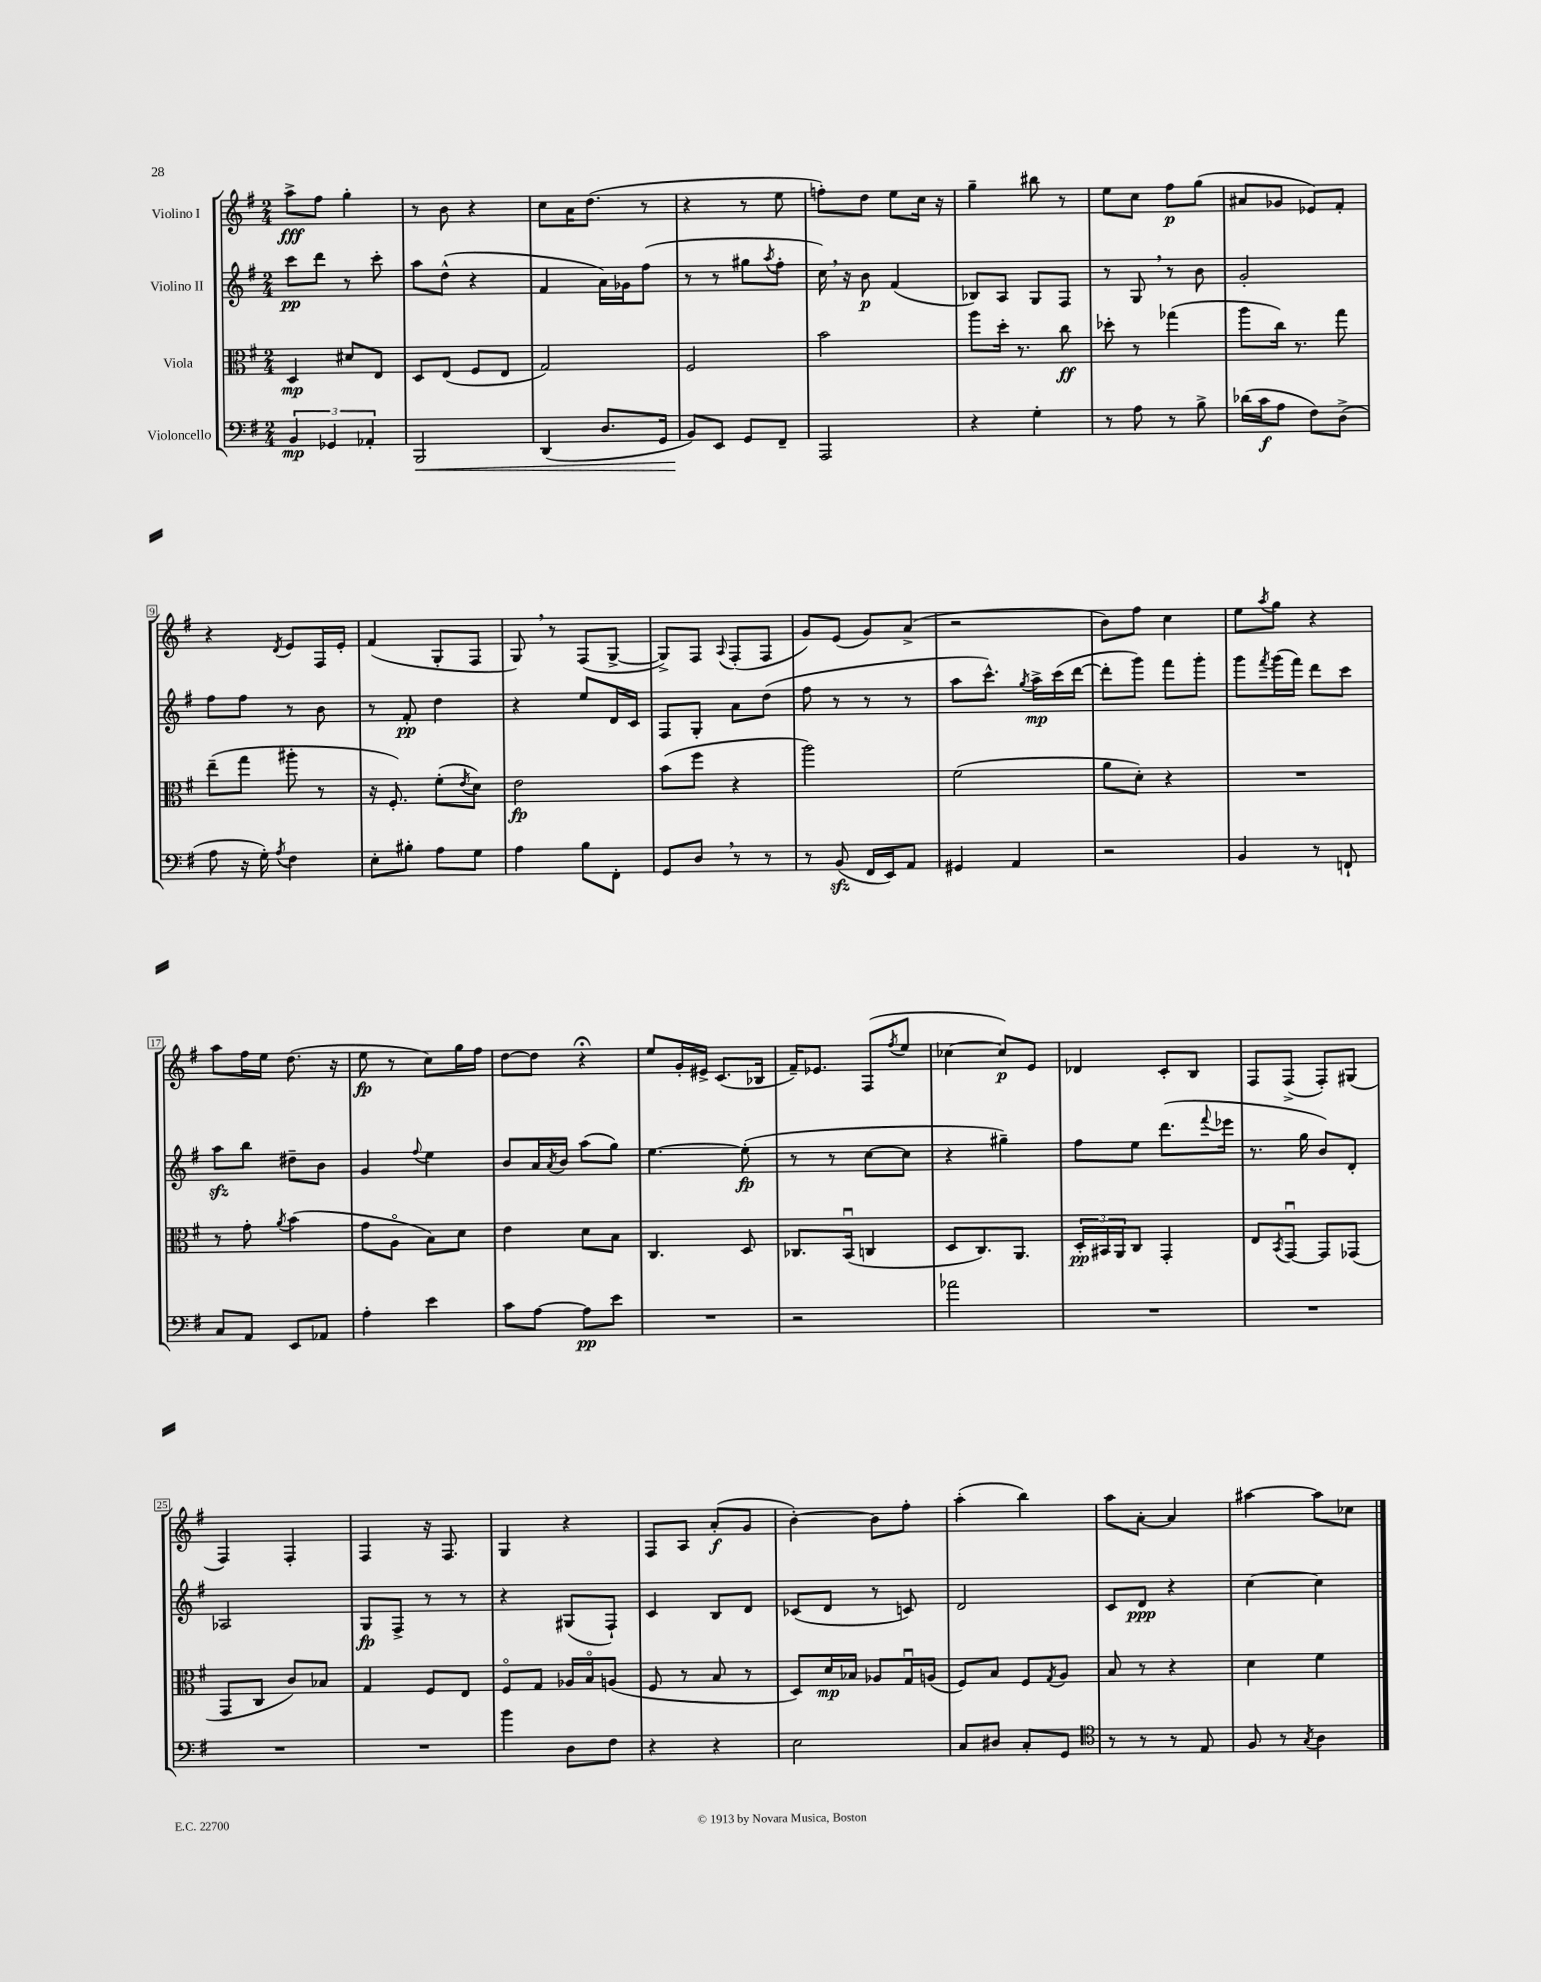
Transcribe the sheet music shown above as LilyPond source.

<<
\new StaffGroup <<
\new Staff = "s0" \with { instrumentName = "Violino I" } {
    \clef treble \key g \major \numericTimeSignature \time 2/4
    a''8->\fff fis''8 g''4-. |
    r8 b'8 r4 |
    c''8 a'16 d''8.( r8 |
    r4 r8 e''8 |
    f''8-.) d''8 e''8 c''16 r16 |
    g''4-- bis''8 r8 |
    e''8 c''8 fis''8\p g''8( |
    ais'8 ges'8 ees'8) fis'8-. |
    r4 \acciaccatura { d'8 } e'8 fis16 e'16-. |
    fis'4( g8-. fis8 |
    g8) \breathe r8 fis8( g8~-> |
    g8->) fis8 \appoggiatura { a8 } fis8-.( fis8 |
    g'8) e'8( g'8) a'8->( |
    r2 |
    b'8) fis''8 c''4 |
    e''8 \acciaccatura { a''8 } g''8 r4 |
    a''8 fis''16 e''16 d''8.( r16 |
    e''8\fp r8 c''8) g''16 fis''16 |
    d''8~ d''8 r4\fermata |
    e''8 g'16-. eis'16-> c'8.( bes16 |
    fis'16--) ees'8. fis8( \acciaccatura { fis''8 } e''8 |
    ces''4~ ces''8\p) e'8 |
    des'4 c'8-. b8 |
    fis8 fis8->( fis8-.) gis8( |
    fis4) fis4-. |
    fis4 r16 fis8. |
    g4 r4 |
    fis8 a8 a'8-.\f( g'8 |
    b'4~-.) b'8 fis''8-. |
    a''4-.( b''4) |
    a''8 a'8~-. a'4 |
    ais''4~ ais''8 ces''8 \bar "|." |
}
\new Staff = "s1" \with { instrumentName = "Violino II" } {
    \clef treble \key g \major \numericTimeSignature \time 2/4
    c'''8\pp d'''8 r8 c'''8-. |
    a''8 d''8-^( r4 |
    fis'4 a'16) ges'16 fis''8( |
    r8 r8 gis''8 \acciaccatura { a''8 } fis''8-. |
    c''16) \breathe r16 b'8\p fis'4( |
    bes8) a8 g8 fis8 |
    r8 g8 \breathe r8 b'8 |
    g'2-. |
    fis''8 fis''8 r8 b'8 |
    r8 fis'8-.\pp d''4 |
    r4 e''8 d'16 c'16 |
    fis8 g8-. a'8 d''8( |
    fis''8 r8 r8 r8 |
    a''8 c'''8.-^) \acciaccatura { g''8 } a''16->\mp c'''16( d'''16~ |
    d'''8-. g'''8) fis'''8 g'''8-. |
    g'''8 \acciaccatura { fis'''8 } g'''16( fis'''16) d'''8 c'''8 |
    a''8\sfz b''8 dis''8-- b'8 |
    g'4 \appoggiatura { fis''8 } e''4 |
    b'8 a'16 \acciaccatura { a'8 } b'16 a''8( g''8) |
    e''4.~ e''8-.\fp( |
    r8 r8 c''8~ c''8 |
    r4 gis''4--) |
    fis''8 e''8 d'''8.( \appoggiatura { fis'''8 } ees'''16 |
    r8. g''16 b'8) d'8-. |
    aes2 |
    g8\fp fis8-> r8 r8 |
    r4 gis8( fis8-!) |
    c'4 b8 d'8 |
    ces'8( d'8 r8 c'8) |
    d'2 |
    c'8 d'8\ppp r4 |
    c''4~ c''4 \bar "|." |
}
\new Staff = "s2" \with { instrumentName = "Viola" } {
    \clef alto \key g \major \numericTimeSignature \time 2/4
    d4\mp dis'8 e8 |
    d8 e8( fis8 e8 |
    g2) |
    fis2 |
    b'2 |
    a''8 d''16-. r8. c''8\ff |
    des''8-. r8 ges''4( |
    a''8 c''16) r8. g''8 |
    e''8--( g''8 ais''8-. r8 |
    r16 fis8.-.) fis'8-.( \acciaccatura { e'8 } d'8) |
    e'2\fp |
    b'8( fis''8 r4 |
    a''2) |
    fis'2( |
    a'8 d'8-.) r4 |
    R2 |
    r8 g'8-. \acciaccatura { a'8 } b'4( |
    g'8 a8\flageolet b8) d'8 |
    e'4 d'8 b8 |
    c4. d8 |
    ces8. b,16\downbow( c4 |
    d8 c8.) a,8. |
    \tuplet 3/2 { d16-.\pp bis,16 a,16 } c8 g,4-. |
    e8 \acciaccatura { b,8 } g,8~\downbow g,8 ges,8( |
    g,8 c8 c'8) bes8 |
    g4 fis8 e8 |
    fis8\flageolet g8 aes16 b16\flageolet a8( |
    fis8 r8 b8 r8 |
    d8) d'16\mp bes16 aes8 g16\downbow a16( |
    fis8) b8 fis8 \acciaccatura { g8 } a8 |
    b8 r8 r4 |
    d'4 fis'4 \bar "|." |
}
\new Staff = "s3" \with { instrumentName = "Violoncello" } {
    \clef bass \key g \major \numericTimeSignature \time 2/4
    \tuplet 3/2 { b,4\mp ges,4 aes,4-. } |
    b,,2\< |
    d,4( d8. g,16 |
    b,8\!) e,8 g,8 fis,8-- |
    a,,2 |
    r4 g4-. |
    r8 a8 r8 b8-> |
    des'16( c'16\f a8 fis8) d8->( |
    a8 r16 g16-.) \acciaccatura { a8 } fis4 |
    e8-. bis8-. a8 g8 |
    a4 b8 fis,8-. |
    g,8 d8 \breathe r8 r8 |
    r8 b,8\sfz( fis,16 e,16) a,8 |
    gis,4 a,4 |
    r2 |
    b,4 r8 f,8-! |
    c8 a,8 e,8 aes,8 |
    a4-. e'4 |
    c'8 a8~ a8\pp e'8 |
    R2 |
    r2 |
    aes'2 |
    R2 |
    R2 |
    R2 |
    R2 |
    b'4 d8 fis8 |
    r4 r4 |
    e2 |
    c8 dis8 c8-. g,8 |
    \clef tenor r8 r8 r8 e8 |
    fis8 r8 \acciaccatura { g8 } a4 \bar "|." |
}
>>
>>
\layout { \context { \Score \override BarNumber.stencil = #(make-stencil-boxer 0.1 0.3 ly:text-interface::print) } }
